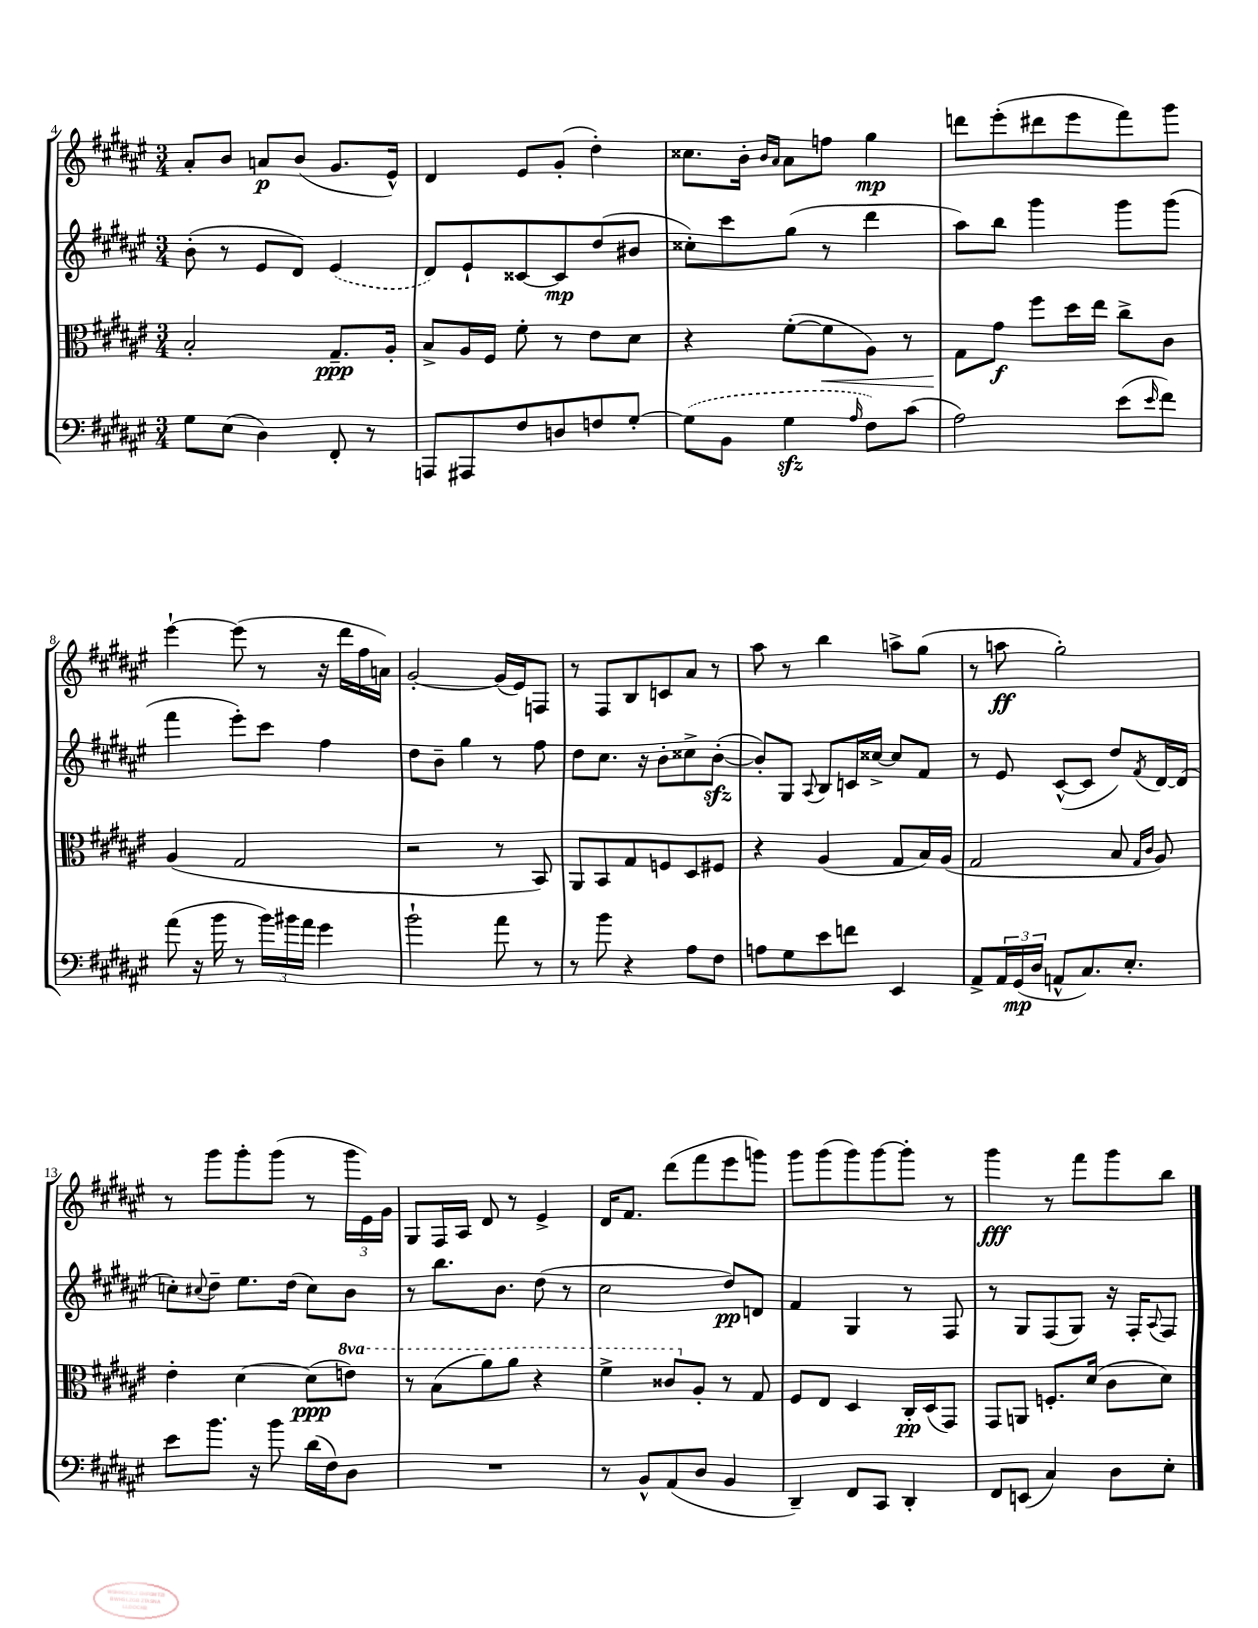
<<
\new StaffGroup <<
\new Staff = "s0" {
    \clef treble \key fis \major \numericTimeSignature \time 3/4
    ais'8-. b'8 a'8\p b'8( gis'8. eis'16-^) |
    dis'4 eis'8 gis'8-.( dis''4-.) |
    cisis''8. b'16-. \grace { b'16 ais'16 } ais'8 f''8 gis''4\mp |
    d'''8 eis'''8-.( dis'''8 eis'''8 fis'''8) gis'''8 |
    eis'''4~-! eis'''8( r8 r16 dis'''16 fis''16 a'16) |
    gis'2~-. gis'16( eis'16) f8 |
    r8 fis8 b8 c'8 ais'8 r8 |
    ais''8 r8 b''4 a''8-> gis''8( |
    r8 a''8\ff gis''2-.) |
    r8 gis'''8 gis'''8-. gis'''8( r8 \tuplet 3/2 { gis'''16 eis'16) gis'16 } |
    gis8 fis16 ais16 dis'8 r8 eis'4-> |
    dis'16 fis'8. dis'''8( fis'''8 eis'''8 g'''8) |
    gis'''8 gis'''8( gis'''8) gis'''8~ gis'''8-. r8 |
    gis'''4\fff r8 fis'''8 gis'''8 b''8 \bar "|." |
}
\new Staff = "s1" {
    \clef treble \key fis \major \numericTimeSignature \time 3/4
    b'8-.( r8 eis'8 dis'8) \once \slurDashed eis'4( |
    dis'8) eis'8-! cisis'8~ cisis'8\mp dis''8( bis'8 |
    cisis''8-.) cis'''8 gis''8( r8 dis'''4 |
    ais''8) b''8 gis'''4 gis'''8 gis'''8( |
    fis'''4 eis'''8-.) cis'''8 fis''4 |
    dis''8 b'8-- gis''4 r8 fis''8 |
    dis''8 cis''8. r16 b'8-. cisis''8-> b'8~-.\sfz( |
    b'8-.) gis8 \appoggiatura { ais8 } b8 c'16 cisis''16~-> cisis''8 fis'8 |
    r8 eis'8 cis'8~-^( cis'8 dis''8) \acciaccatura { fis'8 } dis'16~ dis'16( |
    c''8-.) \appoggiatura { cis''8 } dis''8-- eis''8. dis''16( cis''8) b'8 |
    r8 b''8. b'8. dis''8( r8 |
    cis''2 dis''8\pp) d'8 |
    fis'4 gis4 r8 fis8 |
    r8 gis8 fis8( gis8) r16 fis16-. \appoggiatura { ais8 } fis8 \bar "|." |
}
\new Staff = "s2" {
    \clef alto \key fis \major \numericTimeSignature \time 3/4 \set Staff.ottavationMarkups = #ottavation-simple-ordinals
    b2-. gis8.--\ppp ais16-. |
    b8-> ais16 fis16 fis'8-. r8 eis'8 dis'8 |
    r4 fis'8~-.( fis'8\< ais8) r8 |
    gis8\! gis'8\f fis''8 dis''16 eis''16 cis''8-> cis'8 |
    ais4( gis2 |
    r2 r8 b,8) |
    ais,8 b,8 gis8 f8 dis8 fis8 |
    r4 ais4( gis8 b16) ais16( |
    gis2 b8 \grace { gis16 cis'16 } ais8) |
    eis'4-. dis'4~ dis'8\ppp( \ottava #1 e''8) |
    r8 b'8( ais''8) ais''8 r4 |
    fis''4-> cisis''8 \ottava #0 ais8-. r8 gis8 |
    fis8 eis8 dis4 cis16-.\pp dis16( gis,8) |
    gis,8 a,8 f8.-. dis'16( cis'8 dis'8) \bar "|." |
}
\new Staff = "s3" {
    \clef bass \key fis \major \numericTimeSignature \time 3/4
    gis8 eis8( dis4) fis,8-. r8 |
    a,,8 ais,,8 fis8 d8 f8 gis8~-. |
    \once \slurDashed gis8( b,8 gis4\sfz \grace { ais16 } fis8) cis'8( |
    ais2) eis'8( \grace { eis'16 } fis'8) |
    ais'8( r16 b'16 r8 \tuplet 3/2 { b'16) bis'16 ais'16 } gis'4 |
    b'2-! ais'8 r8 |
    r8 b'8 r4 ais8 fis8 |
    a8 gis8 eis'8 f'8 eis,4 |
    ais,8-> \tuplet 3/2 { ais,16 gis,16\mp( dis16 } a,8-^ cis8.) eis8.-. |
    eis'8 b'8. r16 b'8 dis'16( fis16) dis8 |
    R2. |
    r8 b,8-^ ais,8( dis8 b,4 |
    dis,4--) fis,8 cis,8 dis,4-. |
    fis,8 e,8( cis4) dis8 eis8-. \bar "|." |
}
>>
>>
\layout { \context { \Score currentBarNumber = #4 } }
